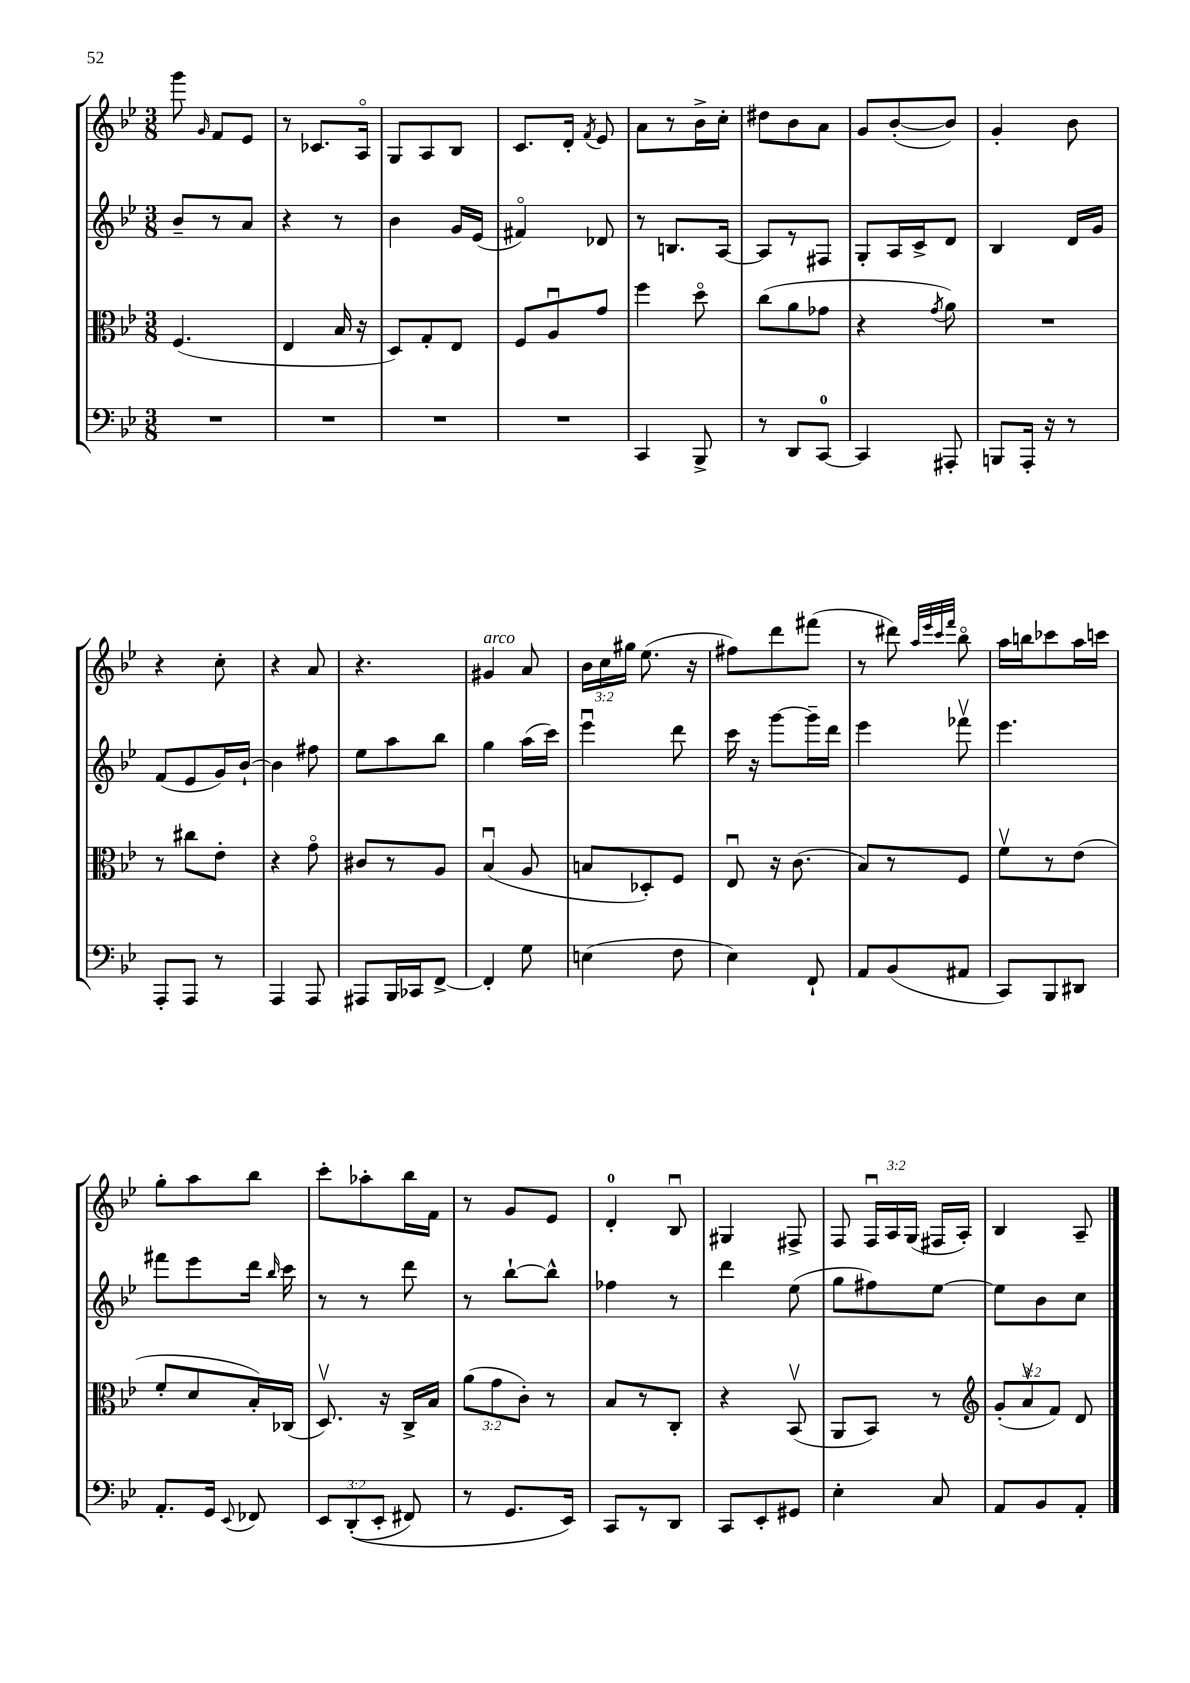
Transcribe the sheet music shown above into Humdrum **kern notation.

**kern	**kern	**kern	**kern
*staff4	*staff3	*staff2	*staff1
*clefF4	*clefC3	*clefG2	*clefG2
*k[b-e-]	*k[b-e-]	*k[b-e-]	*k[b-e-]
*M3/8	*M3/8	*M3/8	*M3/8
4.r	(4.F/	8b-~/L	8ggg\
.	.	.	16qqg/
.	.	8r	8f/L
.	.	8a/J	8e-/J
=	=	=	=
4.r	4E-/	4r	8r
.	.	.	8.c-/L
.	16B-/	8r	.
.	16r	.	16Ao/Jk
=	=	=	=
4.r	8D/L)	4b-\	8G/L
.	8G'/	.	8A/
.	8E-/J	16g/LL	8B-/J
.	.	(16e-/JJ	.
=	=	=	=
4.r	8F/L	4f#o/)	8.c/L
.	8Au/	.	.
.	.	.	16d'/Jk
.	.	.	8qf/
.	8g/J	8d-/	8e-/
=	=	=	=
4CC/	4ff\	8r	8a\L
.	.	8.B/L	8r
8BBB-^/	8ddo\	.	16b-^\L
.	.	[16A/Jk	16cc'\JJ
=	=	=	=
8r	(8cc\L	8A/]L	8dd#\L
8DD/L	8a\	8r	8b-\
[8CC/J	8g-\J	8F#/J	8a\J
=	=	=	=
4CC/]	4r	8G'/L	8g/L
.	.	16A/L	([8b-'/
.	.	16c^/J	.
.	8qg/	.	.
8AAA#'/	8a\)	8d/J	8b-/]J)
=	=	=	=
8BBB/L	4.r	4B-/	4g'/
16AAA'/Jk	.	.	.
16r	.	.	.
8r	.	16d/LL	8b-\
.	.	16g/JJ	.
=	=	=	=
8AAA'/L	8r	(8f/L	4r
8AAA/J	8cc#\L	8e-/	.
8r	8e-'\J	16g/L)	8cc'\
.	.	[16b-`/JJ	.
=	=	=	=
4AAA/	4r	4b-\]	4r
8AAA/	8go\	8ff#\	8a/
=	=	=	=
8AAA#/L	8c#/L	8ee-\L	4.r
16BBB-/L	8r	8aa\	.
16CC-/J	.	.	.
[8FF^/J	8A/J	8bb-\J	.
=	=	=	=
4FF'/]	(4B-u/	4gg\	4g#/
8G\	8A/	(16aa\LL	8a/
.	.	16ccc\JJ)	.
=	=	=	=
(4E\	8B/L	4eee-u\	24b-\LL
.	.	.	24cc\
.	.	.	24gg#\JJ
.	8D-'/)	.	(8.ee-\
8F\	8F/J	8ddd\	.
.	.	.	16r
=	=	=	=
4E-\)	8E-u/	16ccc\	8ff#\L)
.	.	16r	.
.	16r	[8ggg\L	8ddd\
.	(8.c\	.	.
8FF`/	.	16ggg~\]L	(8fff#\J
.	.	16ddd\JJ	.
=	=	=	=
8AA/L	8B-/L)	4eee-\	8r
(8BB-/	8r	.	8ddd#\)
.	.	.	32qqaa/LLL
.	.	.	32qqeee-/
.	.	.	32qqccc/
.	.	.	32qqfff/JJJ
8AA#/J	8F/J	8fff-v\	8bb-o\
=	=	=	=
8CC/L)	8fv\L	4.eee-\	16aa\LL
.	.	.	16bb\J
8BBB-/	8r	.	8ccc-\
8DD#/J	(8e-\J	.	16aa\L
.	.	.	16ccc\JJ
=	=	=	=
8.AA'/L	8f'/L	8fff#\L	8gg'\L
.	8d/	8eee-\	8aa\
16GG/Jk	.	.	.
8qqEE-/	.	.	.
8FF-/	16B-'/L)	16ddd\Jk	8bb-\J
.	.	16qqbb-/	.
.	(16C-/JJ	16ccc\	.
=	=	=	=
12EE-/L	8.Dv/)	8r	8ccc'\L
&((12DD'/	.	.	.
.	.	8r	8aa-'\
12EE-'/J	.	.	.
.	16r	.	.
8FF#/)	16C^/LL	8ddd\	16bb-\L
.	16B-/JJ	.	16f\JJ
=	=	=	=
8r	(12a\L	8r	8r
.	12g\	.	.
8.GG/L	.	[8bb-`\L	8g/L
.	12c'\J)	.	.
.	8r	8bb-^^\]J	8e-/J
16EE-/Jk&)	.	.	.
=	=	=	=
8CC/L	8B-/L	4ff-\	4d'/
8r	8r	.	.
8DD/J	8C'/J	8r	8B-u/
=	=	=	=
8CC/L	4r	4ddd\	4G#/
8EE-'/	.	.	.
8GG#/J	(8BB-v/	(8ee-\	8F#^/
=	=	=	=
4E-'\	8AA/L	8gg\L	8F/
.	8BB-/J)	8ff#\)	24Fu/LL
.	.	.	24A/
.	.	.	(24G/JJ
8C/	8r	[8ee-\J	16F#/LL
.	.	.	16A'/JJ)
=	=	=	=
*	*clefG2	*	*
8AA/L	(12g'/L	8ee-\]L	4B-/
.	12av/	.	.
8BB-/	.	8b-\	.
.	12f/J)	.	.
8AA'/J	8d/	8cc\J	8A~/
==	==	==	==
*-	*-	*-	*-
